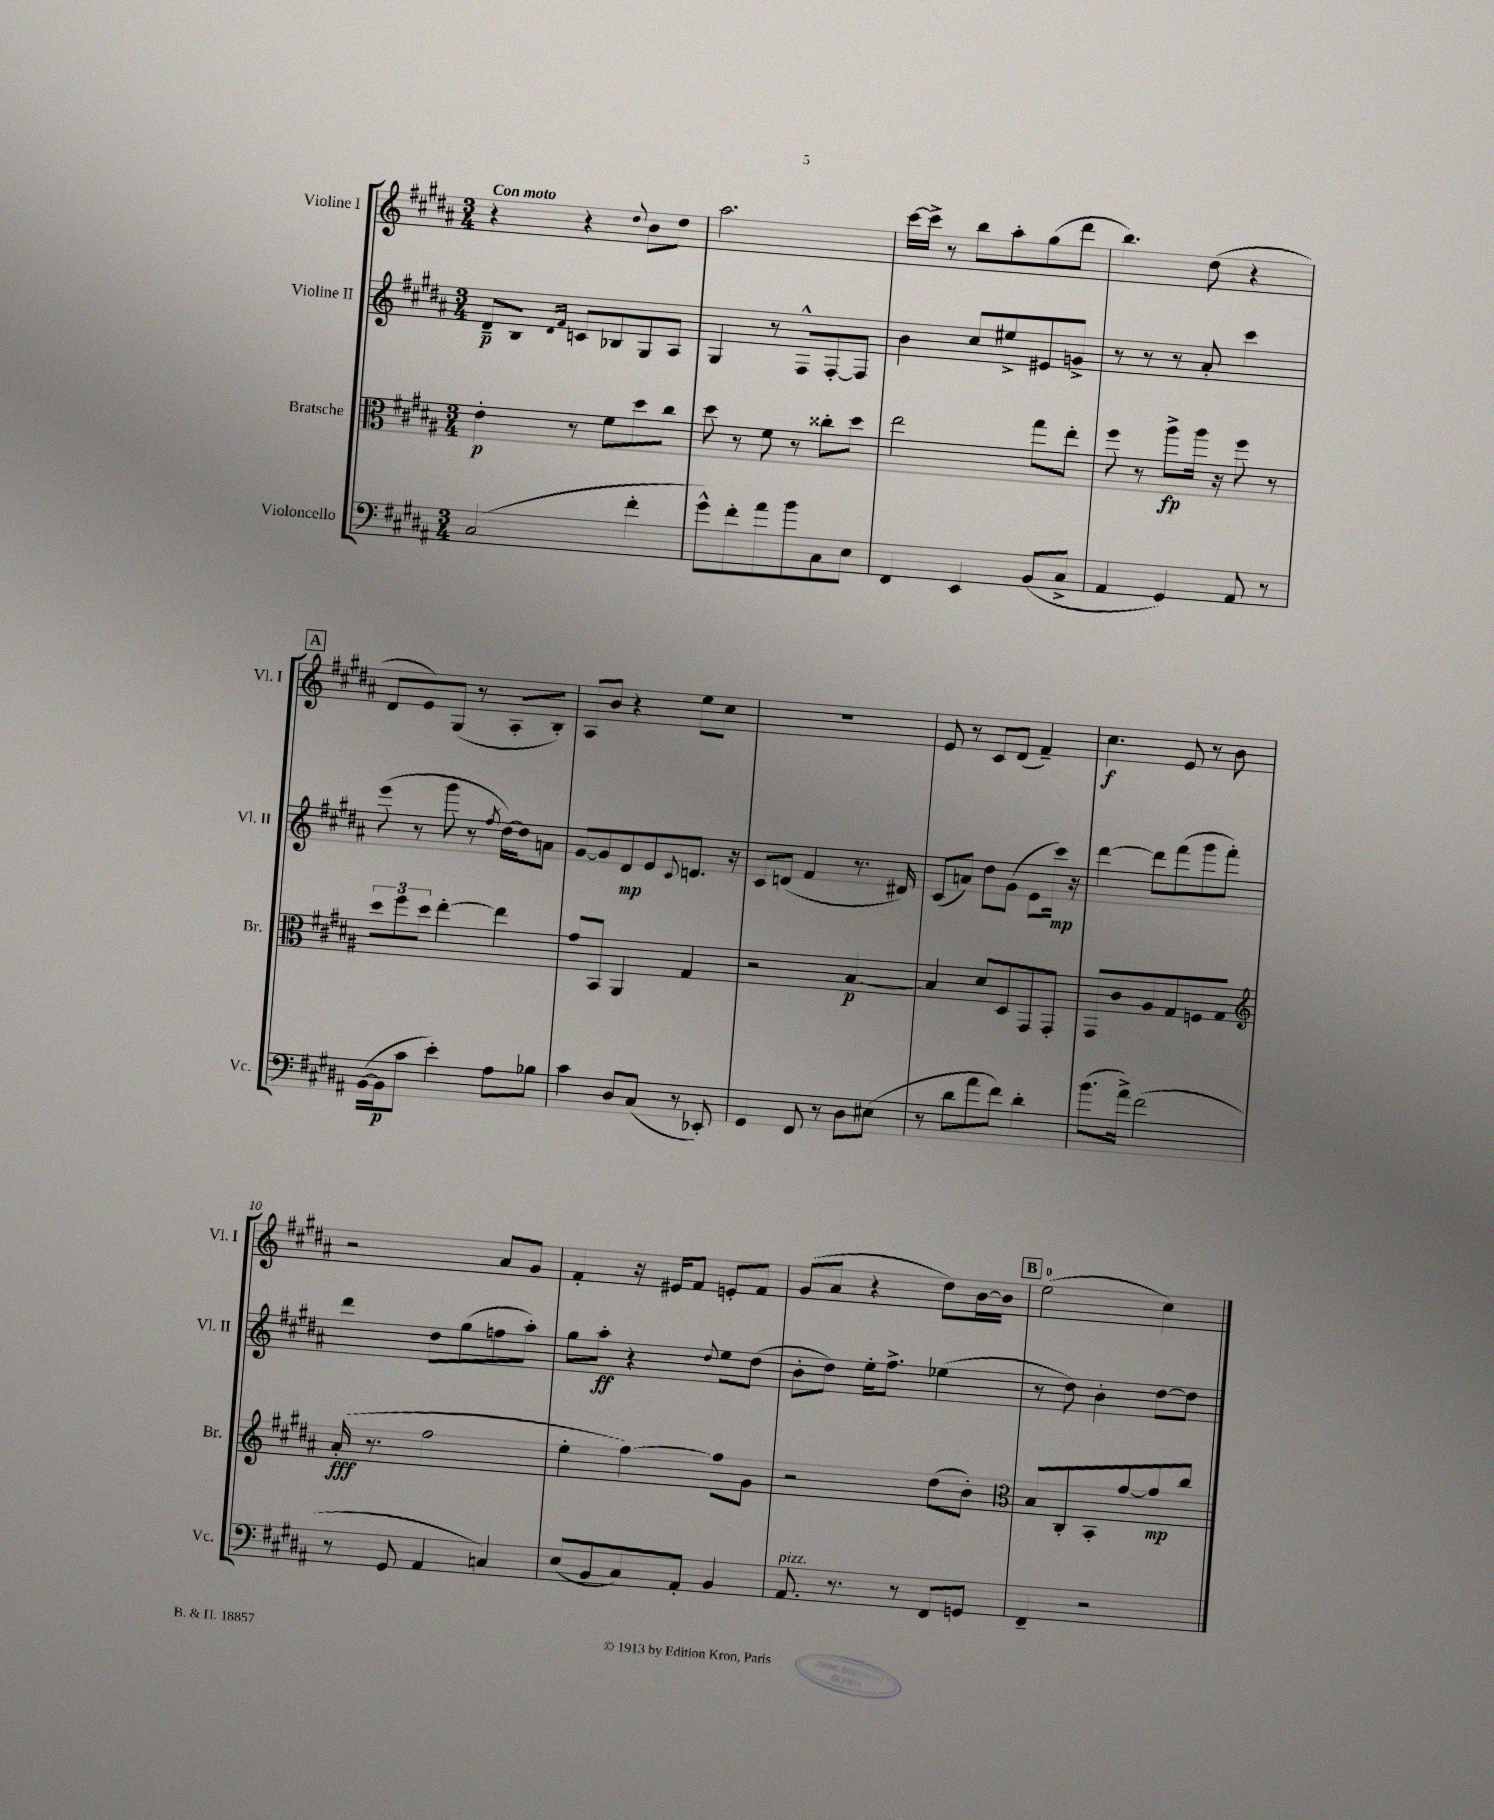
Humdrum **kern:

**kern	**dynam	**kern	**dynam	**kern	**dynam	**kern	**dynam
*part4	*part4	*part3	*part3	*part2	*part2	*part1	*part1
*staff4	*staff4	*staff3	*staff3	*staff2	*staff2	*staff1	*staff1
*I"Violoncello	*	*I"Bratsche	*	*I"Violine II	*	*I"Violine I	*
*I'Vc.	*	*I'Br.	*	*I'Vl. II	*	*I'Vl. I	*
*clefF4	*	*clefC3	*	*clefG2	*	*clefG2	*
*k[f#c#g#d#a#]	*	*k[f#c#g#d#a#]	*	*k[f#c#g#d#a#]	*	*k[f#c#g#d#a#]	*
*M3/4	*	*M3/4	*	*M3/4	*	*M3/4	*
=1	=1	=1	=1	=1	=1	=1	=1
!	!	!	!	!	!	!LO:TX:a:B:t=Con moto	!
(2C#/	.	4e'\	p	8d#~/L	p	4r	.
.	.	.	.	8B/J	.	.	.
.	.	.	.	16qqd#/LL	.	.	.
.	.	.	.	16qqf#/JJ	.	.	.
.	.	8r	.	8cn/L	.	4r	.
.	.	8f#\L	.	8B-X/	.	.	.
.	.	.	.	.	.	8qqdd#/	.
4f#'\	.	8dd#\	.	8G#/	.	8b\L	.
.	.	8cc#\J	.	8A#/J	.	8dd#\J	.
=2	=2	=2	=2	=2	=2	=2	=2
8g#^^\L)	.	8dd#\	.	4G#/	.	2.aa#\	.
8f#'\	.	8r	.	.	.	.	.
8a#\	.	8f#\	.	8r	.	.	.
8b\	.	8r	.	8F#^^/L	.	.	.
8C#\	.	8cc##X'\L	.	[8F#'/	.	.	.
8E\J	.	8dd#\J	.	8F#/J]	.	.	.
=3	=3	=3	=3	=3	=3	=3	=3
4FF#/	.	2ee\	.	4b\	.	[16ccc#\LL	.
.	.	.	.	.	.	16ccc#^\JJ]	.
.	.	.	.	.	.	8r	.
4EE/	.	.	.	8cc#/L	.	8bb\L	.
.	.	.	.	8ee#X^/	.	8aa#'\	.
(8BB/L	.	8gg#\L	.	8e#X/	.	(8gg#\	.
8C#^/J	.	8ee'\J	.	8gn^/J	.	8ddd#\J	.
=4	=4	=4	=4	=4	=4	=4	=4
4AA#/	.	8ff#\	.	8r	.	4.bb\)	.
.	.	8r	.	8r	.	.	.
4GG#/)	.	8aa#^\L	fp	8r	.	.	.
.	.	16aa#\Jk	.	8a#'/	.	(8dd#\	.
.	.	16r	.	.	.	.	.
8AA#/	.	8ff#\	.	4ccc#\	.	4r	.
8r	.	8r	.	.	.	.	.
!!LO:LB:g=z
!!LO:REH:place=s1:t=A
=5	=5	=5	=5	=5	=5	=5	=5
([16BB\LL	.	12dd#\L	.	(8eee\	.	8d#/L	.
16BB\J]	p	.	.	.	.	.	.
.	.	12ff#\	.	.	.	.	.
8c#\J	.	.	.	8r	.	8e/)	.
.	.	12dd#\J	.	.	.	.	.
4e'\)	.	[4ee'\	.	8ggg#\	.	(8G#/J	.
.	.	.	.	8r	.	8r	.
.	.	.	.	8qff#/	.	.	.
8A#\L	.	4ee\]	.	[16dd#\LL)	.	8A#'/L	.
.	.	.	.	16dd#\J]	.	.	.
8B-X\J	.	.	.	8an\J	.	8B'/J)	.
=6	=6	=6	=6	=6	=6	=6	=6
4c#\	.	8g#/L	.	[8g#/L	.	8A#/L	.
.	.	8BB/J	.	8g#/]	.	8b/J	.
8D#/L	.	4AA#/	.	8d#/	mp	4r	.
(8C#/J	.	.	.	8e/	.	.	.
.	.	.	.	8qqc#/	.	.	.
8r	.	4G#/	.	8.dn/J	.	8ee\L	.
8EE-X'/)	.	.	.	.	.	8cc#\J	.
.	.	.	.	16r	.	.	.
=7	=7	=7	=7	=7	=7	=7	=7
4GG#/	.	2r	.	8c#/L	.	2.r	.
.	.	.	.	(8dn/J	.	.	.
8FF#/	.	.	.	4f#/	.	.	.
8r	.	.	.	.	.	.	.
8D#\L	.	[4B/	p	8.r	.	.	.
(8E#X\J	.	.	.	.	.	.	.
.	.	.	.	16d#X/)	.	.	.
=8	=8	=8	=8	=8	=8	=8	=8
8r	.	4B/]	.	(8c#/L	.	8e/	.
8d#\L	.	.	.	8an/J)	.	8r	.
8a#\	.	8d#/L	.	8dd#\L	.	8c#/L	.
8f#\J)	.	8D#/	.	(8g#\J	.	(8d#/J	.
4d#'\	.	8GG#/	.	8e\L	.	4f#~/)	.
.	.	8GG#'/J	.	16ccc#\Jk)	mp	.	.
.	.	.	.	16r	.	.	.
=9	=9	=9	=9	=9	=9	=9	=9
(8.b\L	.	8GG#/L	.	[4ddd#\	.	4.cc#\	f
.	.	8c#/	.	.	.	.	.
16a#^\Jk)	.	.	.	.	.	.	.
(2f#\	.	8A#/	.	8ddd#\L]	.	.	.
.	.	8G#/	.	(8fff#\	.	8e/	.
.	.	8Fn/	.	8ggg#\	.	8r	.
.	.	8G#/J	.	8fff#'\J)	.	8b\	.
!!LO:LB:g=z
=10	=10	=10	=10	=10	=10	=10	=10
*	*	*clefG2	*	*	*	*	*
8r	.	(16a#'/	fff	4ddd#\	.	2r	.
.	.	8.r	.	.	.	.	.
8GG#/	.	.	.	.	.	.	.
4AA#/	.	2ff#\	.	8dd#\L	.	.	.
.	.	.	.	(8gg#\	.	.	.
4Cn/)	.	.	.	8ffn\	.	8a#/L	.
.	.	.	.	8aa#'\J)	.	8g#/J	.
=11	=11	=11	=11	=11	=11	=11	=11
(8E/L	.	4ee'\	.	8gg#\L	.	4f#'/	.
8BB/	.	.	.	8aa#'\J	ff	.	.
8C#/)	.	[4ff#\)	.	4r	.	16r	.
.	.	.	.	.	.	16e#X/KL	.
8AA#'/J	.	.	.	.	.	8f#/J	.
.	.	.	.	8qqdd#/	.	.	.
4BB/	.	8ff#\L]	.	8ee\L	.	8en'/L	.
.	.	8g#\J	.	(8dd#\J	.	8f#/J	.
=12	=12	=12	=12	=12	=12	=12	=12
!LO:TX:a:i:t=pizz.	!	!	!	!	!	!	!
8.AA#/	.	2r	.	8b'\L	.	(8g#/L	.
.	.	.	.	8dd#\J)	.	8a#/J	.
8.r	.	.	.	.	.	.	.
.	.	.	.	16ee'\KL	.	4r	.
.	.	.	.	8.ff#^\J	.	.	.
8r	.	.	.	.	.	.	.
8FF#/L	.	(8dd#\L	.	(4ee-X\	.	8dd#\L)	.
8GGn/J	.	8b'\J)	.	.	.	[16b\L	.
.	.	.	.	.	.	16b\JJ]	.
!!LO:REH:place=s1:t=B
=13	=13	=13	=13	=13	=13	=13	=13
*	*	*clefC3	*	*	*	*	*
4FF#~/	.	8B/L	.	8r	.	(2ee\	.
.	.	8C#'/	.	8dd#\)	.	.	.
2r	.	8BB'/	.	4b'\	.	.	.
.	.	[8g#/	.	.	.	.	.
.	.	8g#/]	mp	[8dd#\L	.	4cc#\)	.
.	.	8cc#/J	.	8dd#\J]	.	.	.
==	==	==	==	==	==	==	==
*-	*-	*-	*-	*-	*-	*-	*-
